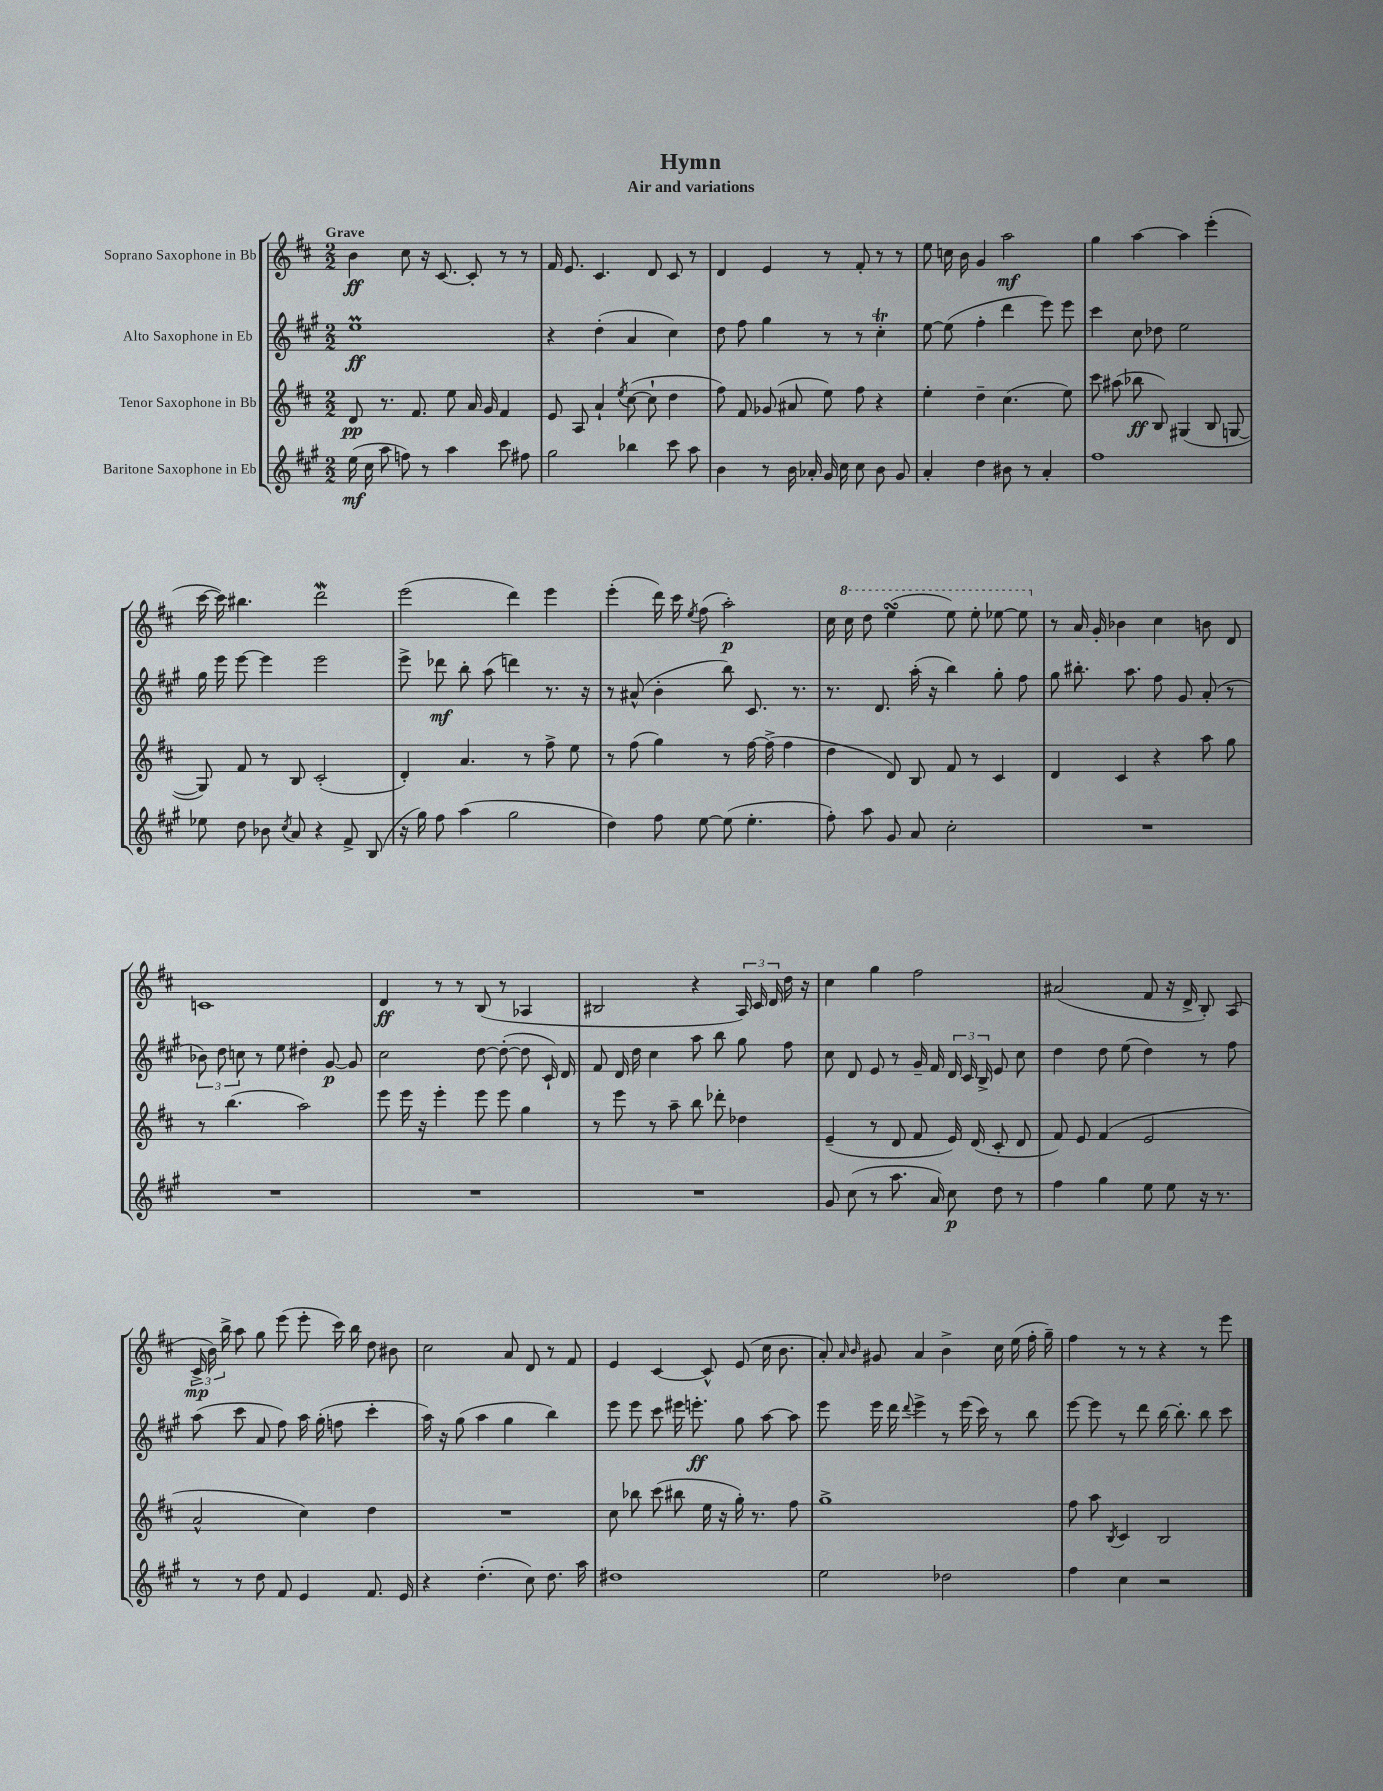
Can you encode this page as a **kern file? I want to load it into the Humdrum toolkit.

**kern	**dynam	**kern	**dynam	**kern	**dynam	**kern	**dynam
*part4	*part4	*part3	*part3	*part2	*part2	*part1	*part1
*staff4	*staff4	*staff3	*staff3	*staff2	*staff2	*staff1	*staff1
*I"Baritone Saxophone in Eb	*	*I"Tenor Saxophone in Bb	*	*I"Alto Saxophone in Eb	*	*I"Soprano Saxophone in Bb	*
*clefG2	*	*clefG2	*	*clefG2	*	*clefG2	*
*k[f#c#g#]	*	*k[f#c#]	*	*k[f#c#g#]	*	*k[f#c#]	*
*M2/2	*	*M2/2	*	*M2/2	*	*M2/2	*
=1	=1	=1	=1	=1	=1	=1	=1
!	!	!	!	!	!	!LO:TX:a:B:t=Grave	!
(16ee\	mf	8d/	pp	1eeM	ff	4b\	ff
16cc#\	.	.	.	.	.	.	.
8aa\	.	8.r	.	.	.	.	.
8ffn\)	.	.	.	.	.	8cc#\	.
.	.	8.f#/	.	.	.	.	.
8r	.	.	.	.	.	16r	.
.	.	.	.	.	.	[8.c#/	.
4aa\	.	8ee\	.	.	.	.	.
.	.	16a/	.	.	.	8c#'/]	.
.	.	16g/	.	.	.	.	.
8ccc#\	.	4f#/	.	.	.	8r	.
8ff#X\	.	.	.	.	.	8r	.
=2	=2	=2	=2	=2	=2	=2	=2
2gg#\	.	8e/	.	4r	.	16f#/	.
.	.	.	.	.	.	8.e/	.
.	.	8A/	.	.	.	.	.
.	.	4a`/	.	(4dd'\	.	4.c#/	.
.	.	8qee/	.	.	.	.	.
4bb-X\	.	([8cc#\	.	4a/	.	.	.
.	.	8cc#`\]	.	.	.	8d/	.
8ccc#\	.	4dd\	.	4cc#\)	.	8c#/	.
8aa\	.	.	.	.	.	8r	.
=3	=3	=3	=3	=3	=3	=3	=3
4b\	.	8ff#\)	.	8dd\	.	4d/	.
.	.	8f#/	.	8ff#\	.	.	.
8r	.	(8g-X/	.	4gg#\	.	4e/	.
16b\	.	8a#X/	.	.	.	.	.
16a-X'/	.	.	.	.	.	.	.
16g#/	.	8ee\)	.	8r	.	8r	.
16cc#\	.	.	.	.	.	.	.
8cc#\	.	8ff#\	.	8r	.	8f#'/	.
8b\	.	4r	.	4cc#t'\	.	8r	.
8g#/	.	.	.	.	.	8r	.
=4	=4	=4	=4	=4	=4	=4	=4
4a'/	.	4ee'\	.	[8ee\	.	8ee\	.
.	.	.	.	(8ee\]	.	16ccn\	.
.	.	.	.	.	.	16b\	.
4dd\	.	4dd~\	.	4ff#'\	.	4g/	.
8b#X\	.	(4.cc#\	.	4ddd\	.	2aa\	mf
8r	.	.	.	.	.	.	.
4a'/	.	.	.	8eee\)	.	.	.
.	.	8ee\)	.	8eee\	.	.	.
=5	=5	=5	=5	=5	=5	=5	=5
1ff#	.	8ccc#\	.	4ccc#\	.	4gg\	.
.	.	(8aa#X\	.	.	.	.	.
.	.	8bb-X\	ff	8cc#\	.	[4aa\	.
.	.	8B/)	.	8dd-X\	.	.	.
.	.	(4G#X/	.	2ee\	.	4aa\]	.
.	.	8B/	.	.	.	(4eee'\	.
.	.	[8Gn/	.	.	.	.	.
!!LO:LB:g=z
=6	=6	=6	=6	=6	=6	=6	=6
8ee-X\	.	8G/])	.	16gg#\	.	[16ccc#\	.
.	.	.	.	16eee\	.	16ccc#\])	.
8dd\	.	8f#/	.	[8eee\	.	4.bb#X\	.
8b-X\	.	8r	.	4eee\]	.	.	.
8qcc#/	.	.	.	.	.	.	.
8a/	.	8B/	.	.	.	.	.
4r	.	(2c#'/	.	2eee\	.	2dddw\	.
8f#^/	.	.	.	.	.	.	.
(8B/	.	.	.	.	.	.	.
=7	=7	=7	=7	=7	=7	=7	=7
16r	.	4d'/)	.	8eee^\	.	(2eee\	.
16gg#\)	.	.	.	.	.	.	.
8ff#\	.	.	.	8ddd-X\	mf	.	.
(4aa\	.	4.a/	.	8bb'\	.	.	.
.	.	.	.	(8aa\	.	.	.
2gg#\	.	.	.	4dddn\)	.	4ddd\)	.
.	.	8r	.	.	.	.	.
.	.	8ff#^\	.	8.r	.	4eee\	.
.	.	8ee\	.	.	.	.	.
.	.	.	.	16r	.	.	.
=8	=8	=8	=8	=8	=8	=8	=8
4dd\)	.	8r	.	8r	.	(4eee'\	.
.	.	(8ff#\	.	(8a#X^^/	.	.	.
8ff#\	.	4gg\)	.	4b'\	.	16ddd\)	.
.	.	.	.	.	.	16ccc#\	.
.	.	.	.	.	.	8qee/	.
[8ee\	.	.	.	.	.	(8ff#\	.
(8ee\]	.	8r	.	8bb\)	.	2aa'\)	p
4.ee'\	.	[16ff#\	.	8.c#/	.	.	.
.	.	(16ff#^\]	.	.	.	.	.
.	.	4ff#\	.	.	.	.	.
.	.	.	.	8.r	.	.	.
=9	=9	=9	=9	=9	=9	=9	=9
8ff#'\)	.	4dd\	.	8.r	.	16cc#\	.
*	*	*	*	*	*	*8va	*
.	.	.	.	.	.	16ccc#\	.
8aa\	.	.	.	.	.	8ddd\	.
.	.	.	.	8.d/	.	.	.
8g#/	.	8d/)	.	.	.	(4eeesSSS\	.
8a/	.	8B/	.	(16aa'\	.	.	.
.	.	.	.	16r	.	.	.
2cc#'\	.	8f#/	.	4bb\)	.	8eee\)	.
.	.	8r	.	.	.	8eee'\	.
.	.	4c#/	.	8gg#'\	.	[8eee-X\	.
.	.	.	.	8ff#\	.	8eee-\]	.
=10	=10	=10	=10	=10	=10	=10	=10
*	*	*	*	*	*	*X8va	*
1r	.	4d/	.	8gg#\	.	8r	.
.	.	.	.	8.bb#X'\	.	16a/	.
.	.	.	.	.	.	16g'/	.
.	.	4c#/	.	.	.	4b-X\	.
.	.	.	.	8.aa\	.	.	.
.	.	4r	.	8ff#\	.	4cc#\	.
.	.	.	.	8g#/	.	.	.
.	.	8aa\	.	(8a'/	.	8bn\	.
.	.	8gg\	.	8r	.	8d/	.
!!LO:LB:g=z
=11	=11	=11	=11	=11	=11	=11	=11
1r	.	8r	.	12b-X\)	.	1cn	.
.	.	.	.	12dd\	.	.	.
.	.	(4.bb\	.	.	.	.	.
.	.	.	.	12ccn\	.	.	.
.	.	.	.	8r	.	.	.
.	.	.	.	8ee\	.	.	.
.	.	2aa\)	.	4dd#X'\	.	.	.
.	.	.	.	[8g#/	p	.	.
.	.	.	.	8g#/]	.	.	.
=12	=12	=12	=12	=12	=12	=12	=12
1r	.	8eee\	.	2cc#\	.	4d/	ff
.	.	16eee\	.	.	.	.	.
.	.	16r	.	.	.	.	.
.	.	4eee'\	.	.	.	8r	.
.	.	.	.	.	.	8r	.
.	.	8eee\	.	[8dd\	.	(8B/	.
.	.	8eee\	.	(8dd'\_	.	8r	.
.	.	4gg\	.	8dd\]	.	4A-X/	.
.	.	.	.	16c#`/)	.	.	.
.	.	.	.	16d/	.	.	.
=13	=13	=13	=13	=13	=13	=13	=13
1r	.	8r	.	8f#/	.	2B#X/	.
.	.	8eee\	.	16d/	.	.	.
.	.	.	.	16dd\	.	.	.
.	.	8r	.	4cc#\	.	.	.
.	.	8aa~\	.	.	.	.	.
.	.	8bb\	.	8aa\	.	4r	.
.	.	8ddd-X'\	.	8bb\	.	.	.
.	.	4dd-X\	.	8gg#\	.	24A/)	.
.	.	.	.	.	.	24c#/	.
.	.	.	.	.	.	24d/	.
.	.	.	.	8ff#\	.	16dd\	.
.	.	.	.	.	.	16r	.
=14	=14	=14	=14	=14	=14	=14	=14
8g#/	.	(4e~/	.	8cc#\	.	4cc#\	.
(8cc#\	.	.	.	8d/	.	.	.
8r	.	8r	.	8e/	.	4gg\	.
8.aa\	.	8d/	.	8r	.	.	.
.	.	8f#/	.	16g#~/	.	2ff#\	.
16a/)	.	.	.	16f#/	.	.	.
8cc#\	p	16e/)	.	24d/	.	.	.
.	.	.	.	24c#/	.	.	.
.	.	(16d/	.	.	.	.	.
.	.	.	.	24B^/	.	.	.
8dd\	.	8c#'/	.	8e/	.	.	.
8r	.	8d/	.	8cc#\	.	.	.
=15	=15	=15	=15	=15	=15	=15	=15
4ff#\	.	8f#/)	.	4dd\	.	(2a#X/	.
.	.	8e/	.	.	.	.	.
4gg#\	.	(4f#/	.	8dd\	.	.	.
.	.	.	.	(8ee\	.	.	.
8ee\	.	2e/	.	4dd\)	.	8f#/	.
8ee\	.	.	.	.	.	16r	.
.	.	.	.	.	.	16d^/	.
16r	.	.	.	8r	.	8B'/)	.
8.r	.	.	.	.	.	.	.
.	.	.	.	8ff#\	.	(8A/	.
!!LO:LB:g=z
=16	=16	=16	=16	=16	=16	=16	=16
8r	.	2a^^/	.	(8aa\	.	24c#^/	mp
.	.	.	.	.	.	24b\)	.
.	.	.	.	.	.	24bb^\	.
8r	.	.	.	8ccc#\	.	8aa\	.
8dd\	.	.	.	8a/	.	8gg\	.
8f#/	.	.	.	8ff#\)	.	(8eee\	.
4e/	.	4cc#\)	.	16aa\	.	8eee'\	.
.	.	.	.	(16gg#'\	.	.	.
.	.	.	.	8ffn\	.	16ccc#\)	.
.	.	.	.	.	.	16bb\	.
8.f#/	.	4dd\	.	4ccc#'\	.	8dd\	.
.	.	.	.	.	.	8b#X\	.
16e/	.	.	.	.	.	.	.
=17	=17	=17	=17	=17	=17	=17	=17
4r	.	1r	.	16aa\)	.	2cc#\	.
.	.	.	.	16r	.	.	.
.	.	.	.	(8gg#\	.	.	.
(4.dd'\	.	.	.	4aa\	.	.	.
.	.	.	.	4gg#\	.	8a/	.
8cc#\)	.	.	.	.	.	8d/	.
8.dd\	.	.	.	4bb\)	.	8r	.
.	.	.	.	.	.	8f#/	.
16aa\	.	.	.	.	.	.	.
=18	=18	=18	=18	=18	=18	=18	=18
1dd#X	.	8cc#\	.	8eee\	.	4e/	.
.	.	8bb-X\	.	8eee\	.	.	.
.	.	(8ccc#\	.	8ccc#\	.	[4c#/	.
.	.	8bb#X\	.	16eee#X\	.	.	.
.	.	.	.	8.eeen'\	ff	.	.
.	.	16ee\	.	.	.	8c#^^/]	.
.	.	16r	.	.	.	.	.
.	.	16gg'\)	.	8gg#\	.	(8e/	.
.	.	8.r	.	.	.	.	.
.	.	.	.	[8aa\	.	16cc#\	.
.	.	.	.	.	.	8.b\	.
.	.	8ff#\	.	8aa\]	.	.	.
=19	=19	=19	=19	=19	=19	=19	=19
2ee\	.	1gg^	.	8eee\	.	8a'/)	.
.	.	.	.	.	.	16qqa/	.
.	.	.	.	.	.	16qqb/	.
.	.	.	.	16eee\	.	8g#X/	.
.	.	.	.	16ddd\	.	.	.
.	.	.	.	8qqddd/	.	.	.
.	.	.	.	4eee^\	.	4a/	.
2dd-X\	.	.	.	8r	.	4b^\	.
.	.	.	.	(16eee\	.	.	.
.	.	.	.	16ccc#\)	.	.	.
.	.	.	.	8r	.	16cc#\	.
.	.	.	.	.	.	(16ee\	.
.	.	.	.	8bb\	.	16ff#'\	.
.	.	.	.	.	.	16gg~\)	.
=20	=20	=20	=20	=20	=20	=20	=20
4ff#\	.	8ff#\	.	[8eee\	.	4ff#\	.
.	.	8aa\	.	8eee\]	.	.	.
.	.	8qB/	.	.	.	.	.
4cc#\	.	4c#/	.	8r	.	8r	.
.	.	.	.	8ddd\	.	8r	.
2r	.	2B/	.	[16bb\	.	4r	.
.	.	.	.	8.bb'\]	.	.	.
.	.	.	.	8bb\	.	8r	.
.	.	.	.	8ccc#\	.	8eee\	.
==	==	==	==	==	==	==	==
*-	*-	*-	*-	*-	*-	*-	*-
